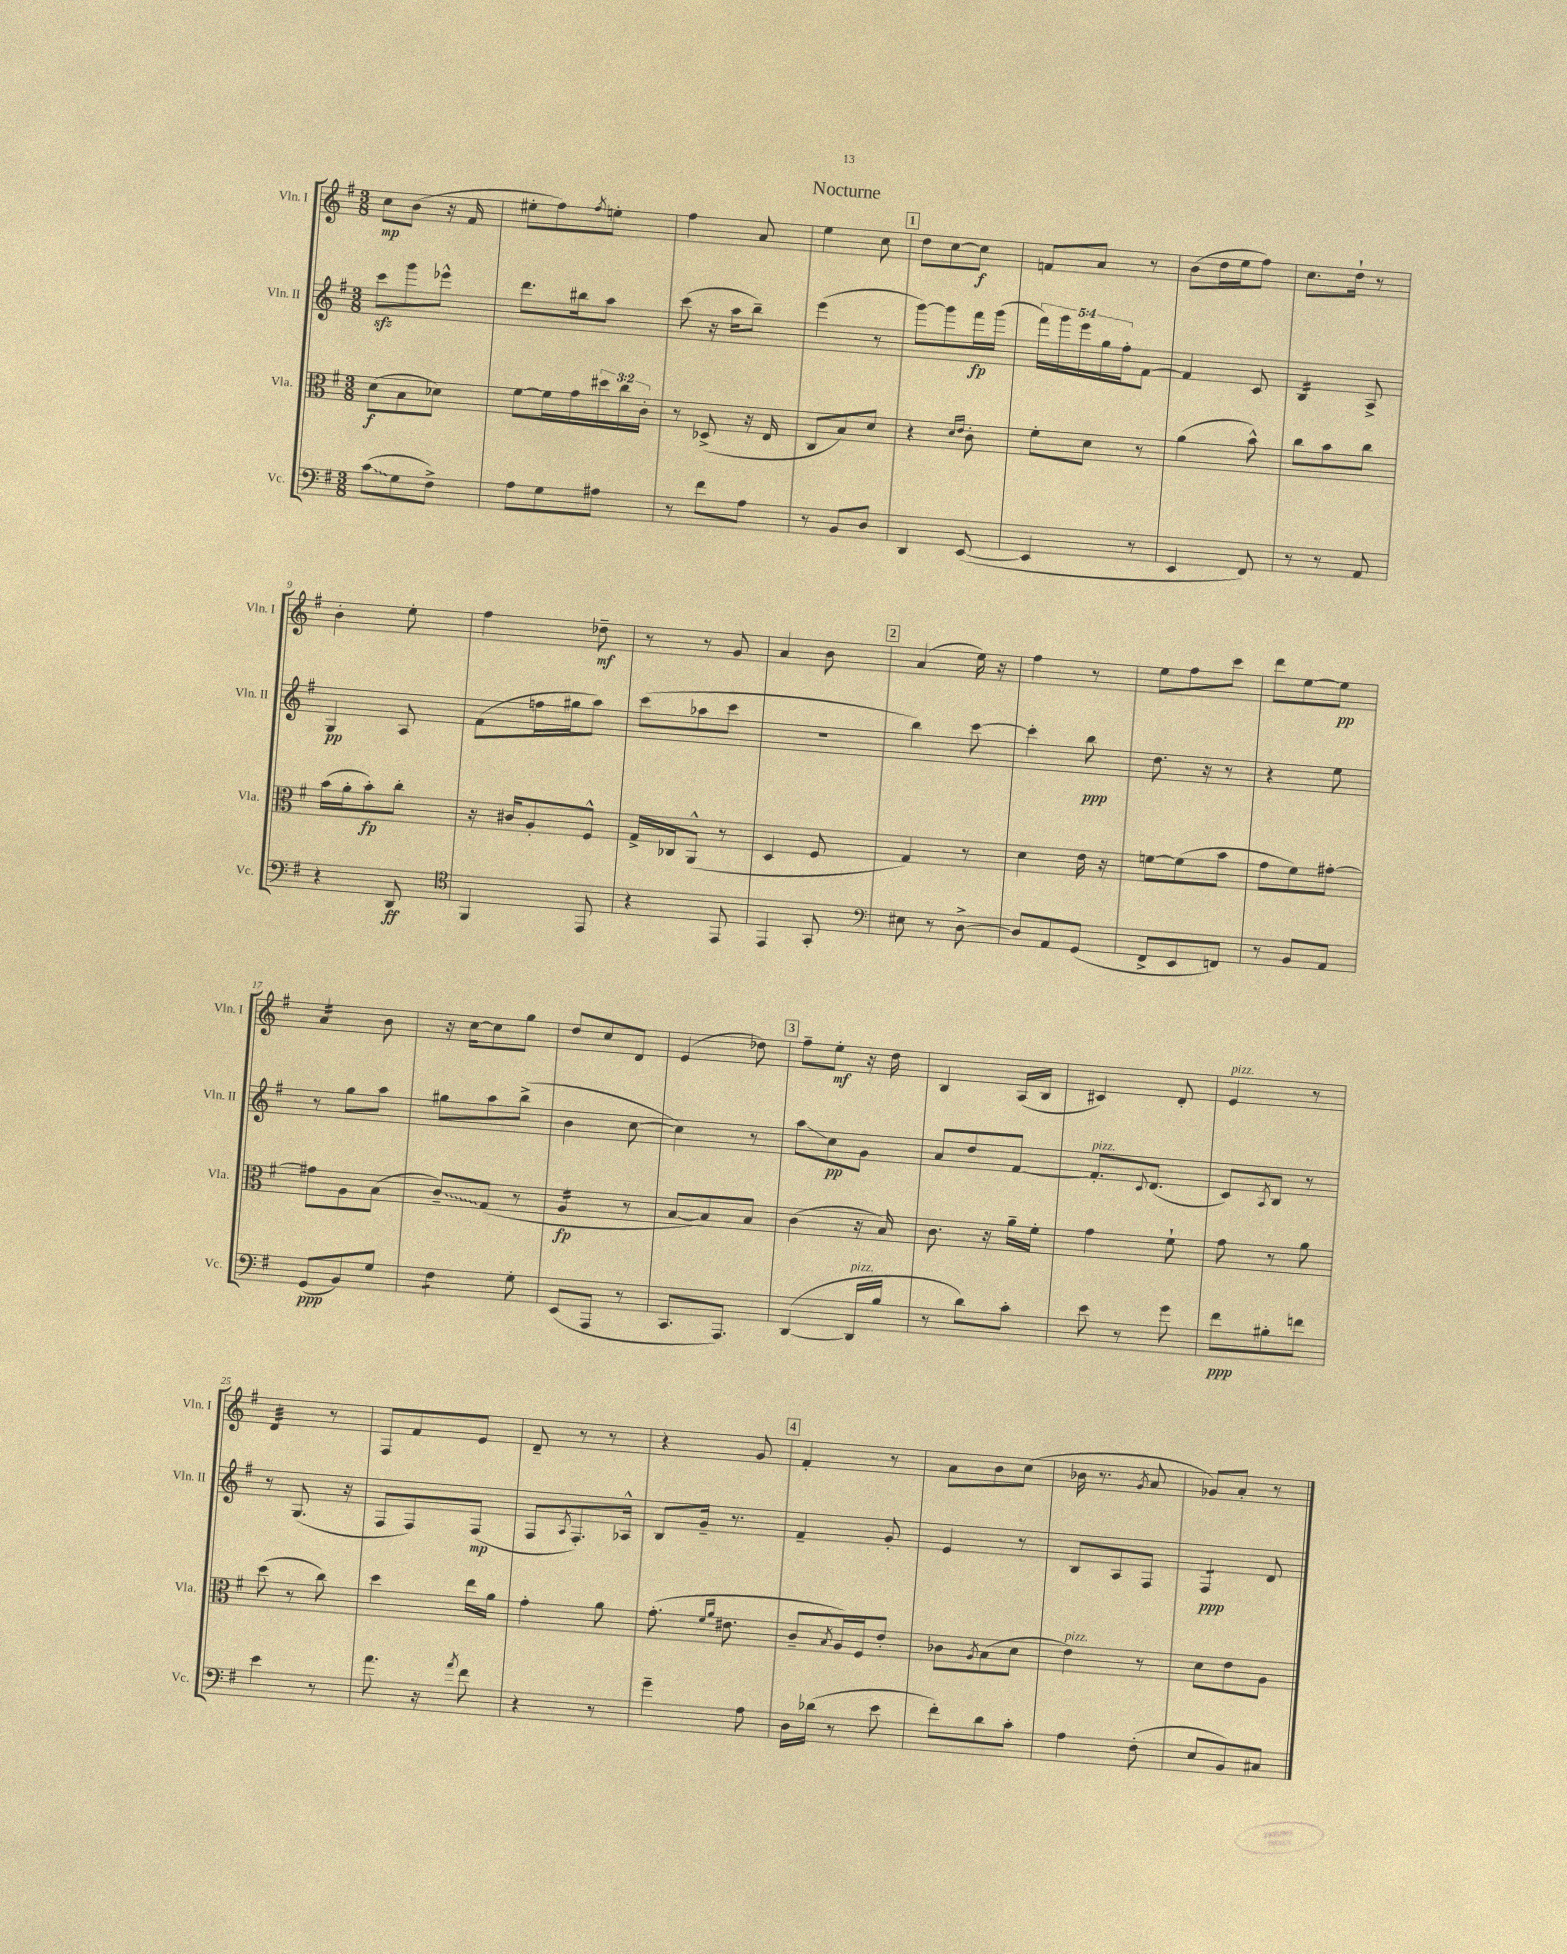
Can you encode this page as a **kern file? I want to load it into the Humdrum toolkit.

**kern	**kern	**kern	**kern
*staff4	*staff3	*staff2	*staff1
*clefF4	*clefC3	*clefG2	*clefG2
*k[f#]	*k[f#]	*k[f#]	*k[f#]
*M3/8	*M3/8	*M3/8	*M3/8
(8c	(8d	8ccc	8cc
8G	8B	8ggg	(8b
8F#^)	8d-)	8eee-^^	16r
.	.	.	16f#
=	=	=	=
8A	[8f#	8.ddd	8ee#'
8G	16f#]	.	8ff#)
.	16g	16bb#	.
.	.	.	8qff#
8A#	24dd#	8aa	8ee'
.	24cc	.	.
.	24c'	.	.
=	=	=	=
8r	8r	(8ccc	4ff#
8f#	(8D-^	16r	.
.	.	16aa	.
8A	16r	8bb~)	8a
.	16E	.	.
=	=	=	=
8r	8C	(4eee	4ee
8BB	8B)	.	.
8D	8d	8r	8cc
=	=	=	=
4DD	4r	[8ggg)	8dd
.	.	8ggg]	[8cc
.	16qqd	.	.
.	16qqe	.	.
([8EE	8c'	16fff#	8cc]
.	.	(16ggg	.
=	=	=	=
4EE]	8f#'	20fff#)	8f
.	.	20ggg	.
.	.	20eee	.
.	8d	.	8a
.	.	20gg	.
.	.	20ff#'	.
8r	8r	[8f#	8r
=	=	=	=
4EE	(4a	4f#]	(8b
.	.	.	16dd
.	.	.	16ee
8FF#)	8b^^)	8c	8ff#)
=	=	=	=
8r	8cc	4B	8.cc
8r	8b	.	.
.	.	.	16dd`
8AA	8cc	8A^	8r
=	=	=	=
4r	(16b	4G	4b'
.	16a'	.	.
.	8b')	.	.
8DD	8cc'	8A	8ee'
=	=	=	=
*clefC4	*	*	*
4FF#	16r	(8f#	4ff#
.	16c#	.	.
.	8A'	16ff	.
.	.	16gg#	.
8EE	8F#^^	8aa)	8dd-~
=	=	=	=
4r	16G^	(8ccc	8r
.	16C-	.	.
.	(8AA^^	8aa-	8r
8EE	8r	8ccc	8g
=	=	=	=
4EE	4D	4.r	4a
8GG'	8F#	.	8b
=	=	=	=
*clefF4	*	*	*
8E#	4G)	4bb)	(4a
8r	.	.	.
[8D^	8r	[8ccc	16ee)
.	.	.	16r
=	=	=	=
8D]	4d	4ccc']	4ff#
8AA	.	.	.
(8GG	16e	8bb	8r
.	16r	.	.
=	=	=	=
8FF#^	[8f	8.dd	8ee
8EE	(8f]	.	8ff#
.	.	16r	.
8FF)	8b	8r	8ccc
=	=	=	=
8r	8g	4r	8ddd
8BB	8f#)	.	[8ee
8AA	[8g#'	8ee	8ee]
=	=	=	=
(8GG	8g#]	8r	4a
8BB)	8A	8gg	.
8G	(8B	8aa	8b
=	=	=	=
4F#	8c~)	8gg#	16r
.	.	.	[16cc
.	(8G	8aa	8cc]
8G'	8r	(8bb^	8gg
=	=	=	=
(8EE	4A	4b	8dd
8AAA	.	.	8cc
8r	8r	[8cc	8d
=	=	=	=
8.CC	[8B	4cc])	(4e
.	8B])	.	.
8.AAA)	.	.	.
.	8B	8r	8dd-)
=	=	=	=
([4DD	(4c	8aa	8ff#~
.	.	8cc	8ee'
16DD]	16r	8g	16r
16B	16B)	.	16dd
=	=	=	=
8r	8.c	8a	4B
8d)	.	8dd	.
.	16r	.	.
8c'	16a~	[8f#	(16A
.	16f#'	.	16B
=	=	=	=
8e	4g	8.f#']	4c#)
8r	.	.	.
.	.	8qqc	.
.	.	(8.d	.
8g	8f#`	.	8d'
=	=	=	=
8f#	8g	8c)	4e
.	.	8qA	.
8B#'	8r	8B	.
8f	8a	8r	8r
=	=	=	=
4e	(8dd	8r	4d
.	8r	(8.G	.
8r	8cc)	.	8r
.	.	16r	.
=	=	=	=
8.a	4dd	8F#	8F#
.	.	8F#)	8f#
16r	.	.	.
8qa	.	.	.
8f#	16ee	(8F#	8e
.	16a	.	.
=	=	=	=
4r	4g'	8F#	8d~
.	.	8qA	.
.	.	8.F#')	8r
8r	8a	.	8r
.	.	16A-^^	.
=	=	=	=
4g~	(8.g'	8B	4r
.	.	16g~	.
.	16qqf#	.	.
.	16qqa	.	.
.	8.e#	8.r	.
8A	.	.	8g
=	=	=	=
16D	8c~	4f#~	4f#'
(16d-	.	.	.
.	8qB	.	.
8r	16A)	.	.
.	16F#	.	.
8e	8e'	8g'	8r
=	=	=	=
8f#')	8c-	4e	8a
.	8qA	.	.
8d	(8B	.	8b
8c'	8d	8r	(8cc
=	=	=	=
4A	4e)	8B	16b-
.	.	.	8.r
.	.	8A	.
.	.	.	8qg
(8F#'	8r	8F#	8a
=	=	=	=
8E	8d	4F#	8g-)
8BB)	8e	.	8a'
8C#	8A	8d	8r
==	==	==	==
*-	*-	*-	*-
